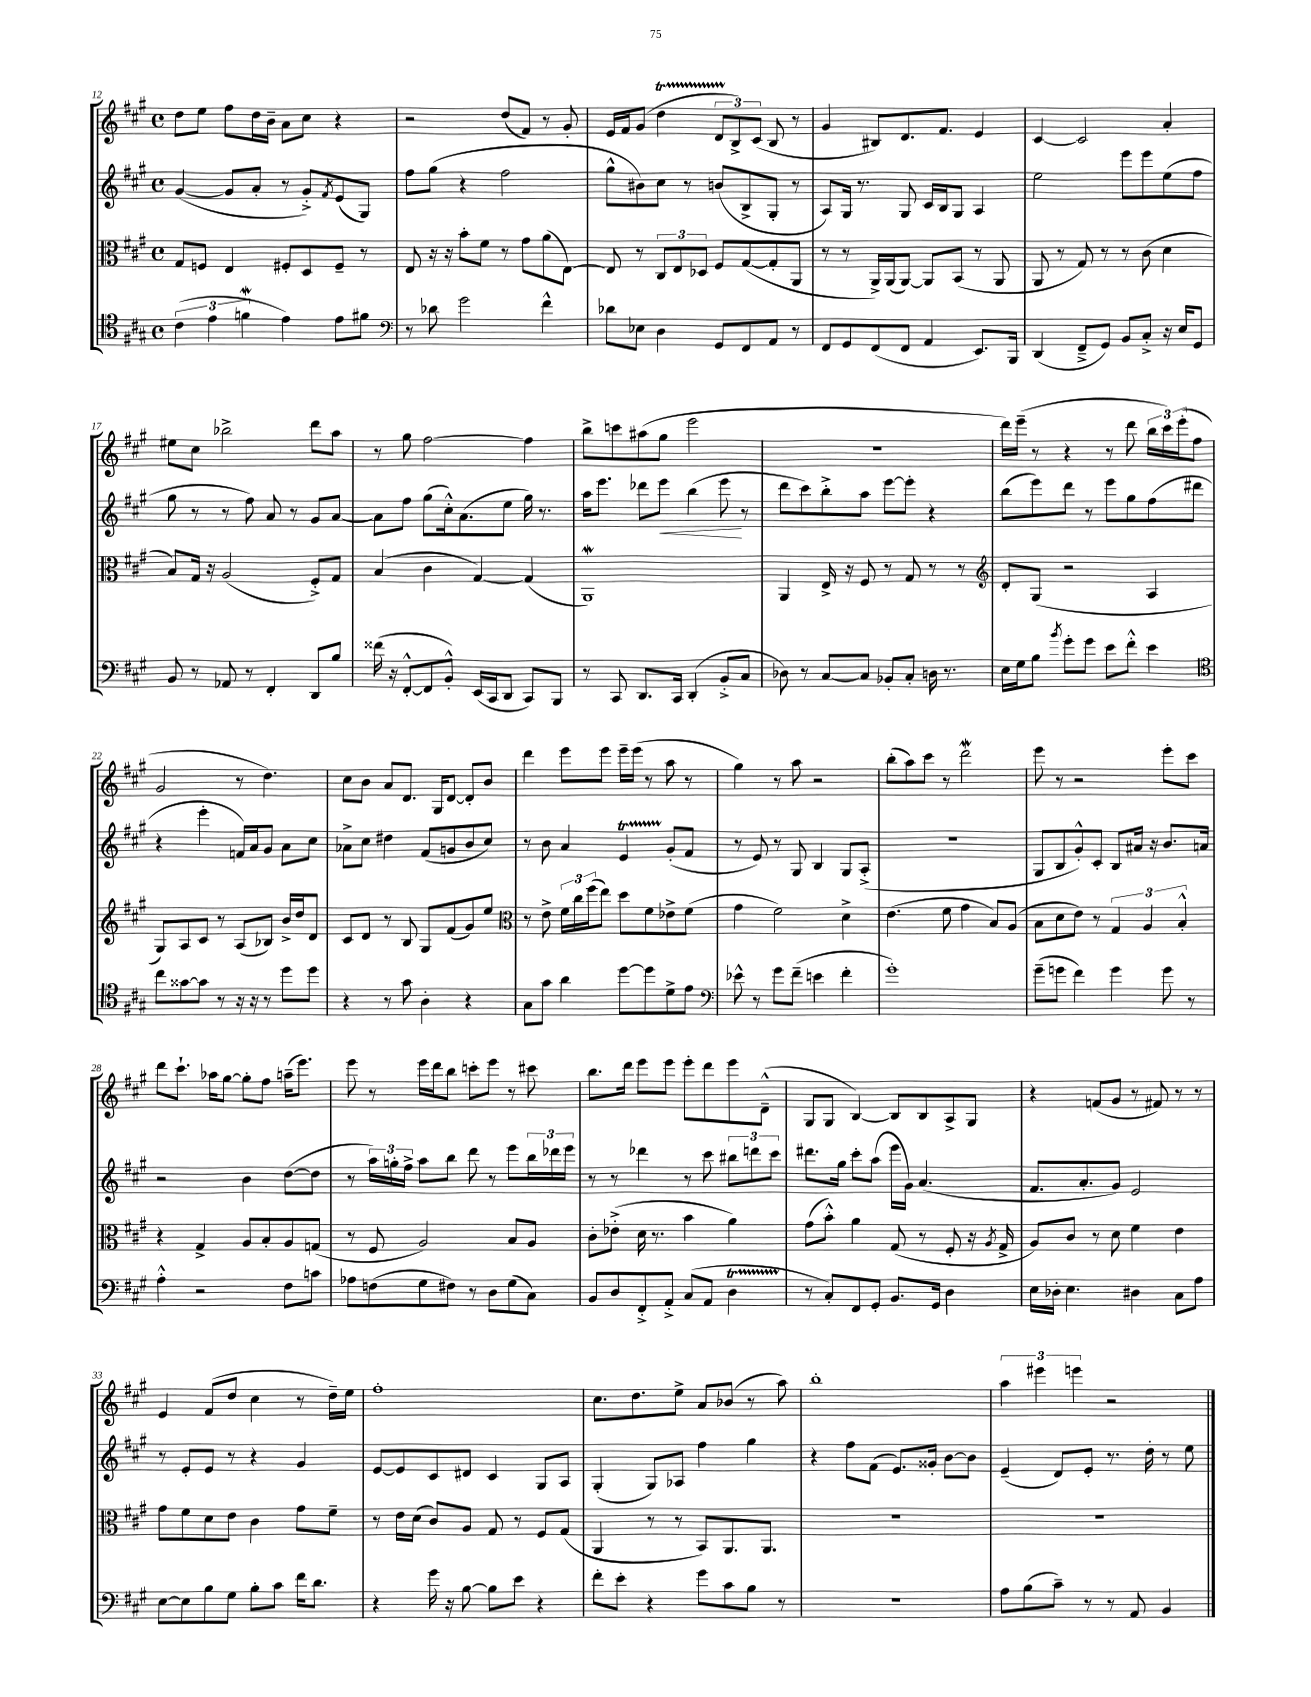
<<
\new StaffGroup <<
\new Staff = "s0" {
    \clef treble \key a \major \defaultTimeSignature \time 4/4
    d''8 e''8 fis''8 d''16 b'16-- a'8 cis''8 r4 |
    r2 d''8( fis'8) r8 gis'8-. |
    e'16 fis'16 gis'8( d''4\startTrillSpan \tuplet 3/2 { d'8 b8->\stopTrillSpan) cis'8( } b8 r8 |
    gis'4 bis8) d'8. fis'8. e'4 |
    cis'4~ cis'2 a'4-. |
    eis''8 cis''8 bes''2-> d'''8 a''8 |
    r8 gis''8 fis''2~ fis''4 |
    b''8-> c'''8 ais''8( gis''8 e'''2 |
    R1 |
    d'''16) e'''16--( r8 r4 r8 d'''8 \tuplet 3/2 { b''16 cis'''16) e'''16-.( } fis''8 |
    gis'2 r8 d''4.) |
    cis''8 b'8 a'8 d'8. gis16 d'8~ d'8-. b'8 |
    d'''4 e'''8 e'''8 e'''16-- e'''16( r8 a''8 r8 |
    gis''4) r8 a''8 r2 |
    b''8-.( a''8) cis'''8 r8 d'''2\mordent |
    e'''8 r8 r2 e'''8-. cis'''8 |
    d'''8 cis'''8.-! aes''16 gis''8~ gis''8-. fis''8 a''16--( e'''8.) |
    e'''8 r8 e'''16 d'''16 b''8 c'''8-. e'''8 r8 cis'''8 |
    b''8. d'''16 e'''8 e'''8 e'''8-. d'''8 e'''8 d'8---^( |
    gis8 gis8 b4~) b8 b8 a8-> gis8 |
    r4 f'8( gis'8 r8 fis'8) r8 r8 |
    e'4 fis'8( d''8 cis''4 r8 d''16--) e''16 |
    fis''1-. |
    cis''8. d''8. e''8-> a'8 bes'8( r8 a''8) |
    b''1-. |
    \tuplet 3/2 { a''4 eis'''4 e'''4 } r2 \bar "|." |
}
\new Staff = "s1" {
    \clef treble \key a \major \defaultTimeSignature \time 4/4
    gis'4~( gis'8 a'8-. r8 gis'8-.->) \acciaccatura { fis'8 } e'8( gis8) |
    fis''8 gis''8( r4 fis''2 |
    gis''8-^ bis'8) cis''8 r8 b'8( b8-> gis8-. r8 |
    a8) gis16 r8. gis8 cis'16 b16 gis8 a4 |
    e''2 e'''8 e'''8 e''8( fis''8 |
    gis''8 r8 r8 fis''8) a'8 r8 gis'8 a'8~ |
    a'8 fis''8 gis''8( cis''16-.-^) a'8.( e''8 gis''16) r8. |
    a''16 e'''8. des'''8 e'''8\< b''4( e'''8\! r8 |
    d'''8 cis'''8) b''8-.-> a''8 e'''8~ e'''8-. r4 |
    b''8( e'''8) d'''8 r8 e'''8 gis''8 fis''8( dis'''8 |
    r4 e'''4-. f'16) a'16 gis'8 a'8 cis''8 |
    aes'8-> cis''8 dis''4 fis'8( g'8 b'8 cis''8) |
    r8 b'8 a'4 e'4\startTrillSpan gis'8-.\stopTrillSpan( fis'8 |
    r8 e'8) r8 gis8 b4 gis8 a8-.->( |
    R1 |
    gis8 b8 gis'8-.-^) cis'8-. b8 ais'16 r16 b'8. a'16 |
    r2 b'4 d''8~( d''8 |
    r8 \tuplet 3/2 { a''16) g''16-. fis''16-> } a''8 b''8 d'''8 r8 e'''8 \tuplet 3/2 { b''16 des'''16 e'''16 } |
    r8 r8 des'''4 r8 cis'''8 \tuplet 3/2 { bis''8 d'''8 cis'''8 } |
    dis'''8. gis''16 cis'''8-. a''8( e'''16 gis'16) a'4.( |
    fis'8. a'8.-. gis'8) e'2 |
    r8 e'8-. e'8 r8 r4 gis'4 |
    e'8~ e'8 cis'8 dis'8 cis'4 gis8 a8 |
    gis4-.( gis8) aes8 fis''4 gis''4 |
    r4 fis''8 fis'8( e'8.) gisis'16-. b'8~ b'8 |
    e'4--( d'8) e'8-. r8. d''16-. r8 e''8 \bar "|." |
}
\new Staff = "s2" {
    \clef alto \key a \major \defaultTimeSignature \time 4/4
    gis8 f8 e4 fis8-. d8 fis8-- r8 |
    e8 r16 r16 b'8-. fis'8 r8 gis'8 a'8( e8~) |
    e8 r8 \tuplet 3/2 { cis8 e8 des8 } fis8 gis8~( gis8-. a,8 |
    r8 r8 a,16->) a,16( a,8~) a,8 b,8( r8 a,8 |
    a,8 r8 gis8) r8 r8 cis'8( d'4 |
    b8) gis16 r16 a2( fis8-.->) gis8 |
    b4( cis'4 gis4~) gis4( |
    a,1\mordent) |
    a,4 e16-> r16 fis8 r8 gis8 r8 r8 |
    \clef treble d'8-. gis8( r2 a4 |
    gis8) a8 cis'8 r8 a8( bes8) b'16-> d''16 d'8 |
    cis'8 d'8 r8 b8 gis8 fis'8( gis'8) e''8 |
    \clef alto r8 e'8-> \tuplet 3/2 { fis'16 cis''16 fis''16( } e''8) d''8 fis'8 ees'8-> fis'8( |
    gis'4 fis'2) d'4-> |
    e'4.( fis'8 gis'4 b8) a8( |
    b8 d'8 e'8) r8 \tuplet 3/2 { gis4 a4 b4-.-^ } |
    r4 gis4-> a8 b8-. a8 g8( |
    r8 fis8 a2) b8 a8 |
    cis'8-. ees'8-.->( d'16 r8. b'4 a'4) |
    gis'8( b'8-.-^) a'4 gis8( r8 fis8-. r16 \acciaccatura { a8 } gis16-> |
    a8) cis'8 r8 d'8 fis'4 e'4 |
    gis'8 fis'8 d'8 e'8 cis'4 gis'8 fis'8-- |
    r8 e'16 d'16( cis'8) a8 gis8 r8 fis8 gis8( |
    a,4 r8 r8 b,8) a,8. a,8. |
    R1 |
    R1 \bar "|." |
}
\new Staff = "s3" {
    \clef tenor \key a \major \defaultTimeSignature \time 4/4
    \tuplet 3/2 { cis'4( e'4 f'4\mordent } e'4) e'8 fis'8 |
    \clef bass r8 des'8 gis'2 fis'4-^ |
    des'8 ees8 d4 gis,8 fis,8 a,8 r8 |
    fis,8 gis,8 fis,8( fis,8 a,4 e,8.) b,,16 |
    d,4( fis,8---> gis,8) b,8 cis8-.-> r16 e16 gis,8 |
    b,8 r8 aes,8 r8 fis,4-. d,8 b8 |
    fisis'16( r16 fis,8~-.-^ fis,8 b,8-.-^) e,16( cis,16 d,8 cis,8) b,,8 |
    r8 cis,8 d,8. cis,16 d,4-.( b,8-.-> cis8 |
    des8) r8 cis8~ cis8 bes,8-. cis8-. d16 r8. |
    e16 gis16 b8 \acciaccatura { b'8 } gis'8-. gis'8 e'8 fis'8-.-^ e'4 |
    \clef tenor cis''8 gisis'8~ gisis'8 r8 r16 r16 r8 d''8 d''8 |
    r4 r8 gis'8 a4-. r4 |
    gis8 gis'8 a'4 d''8~ d''8 d'8-> e'8 |
    \clef bass ees'8-^ r8 gis'8 fis'8--( e'4 fis'4-. |
    gis'1-.) |
    gis'8--( g'8 fis'4) g'4 g'8 r8 |
    a4-.-^ r2 fis8 c'8 |
    aes8 f8( gis8 fis8) r8 d8 gis8( cis8) |
    b,8 d8 fis,8-.-> a,8-.-> cis8( a,8 d4\startTrillSpan |
    r8\stopTrillSpan cis8-.) fis,8 gis,8-. b,8. gis,16 d4 |
    e16 des16-. e4. dis4 cis8 a8 |
    e8~ e8 b8 gis8 b8-. cis'8 fis'16 d'8. |
    r4 gis'16 r16 b8~ b8 e'8 r4 |
    fis'8-. e'8-. r4 gis'8 cis'8 b8 r8 |
    R1 |
    a8 b8( cis'8--) r8 r8 a,8 b,4 \bar "|." |
}
>>
>>
\layout { \context { \Score currentBarNumber = #12 } }
